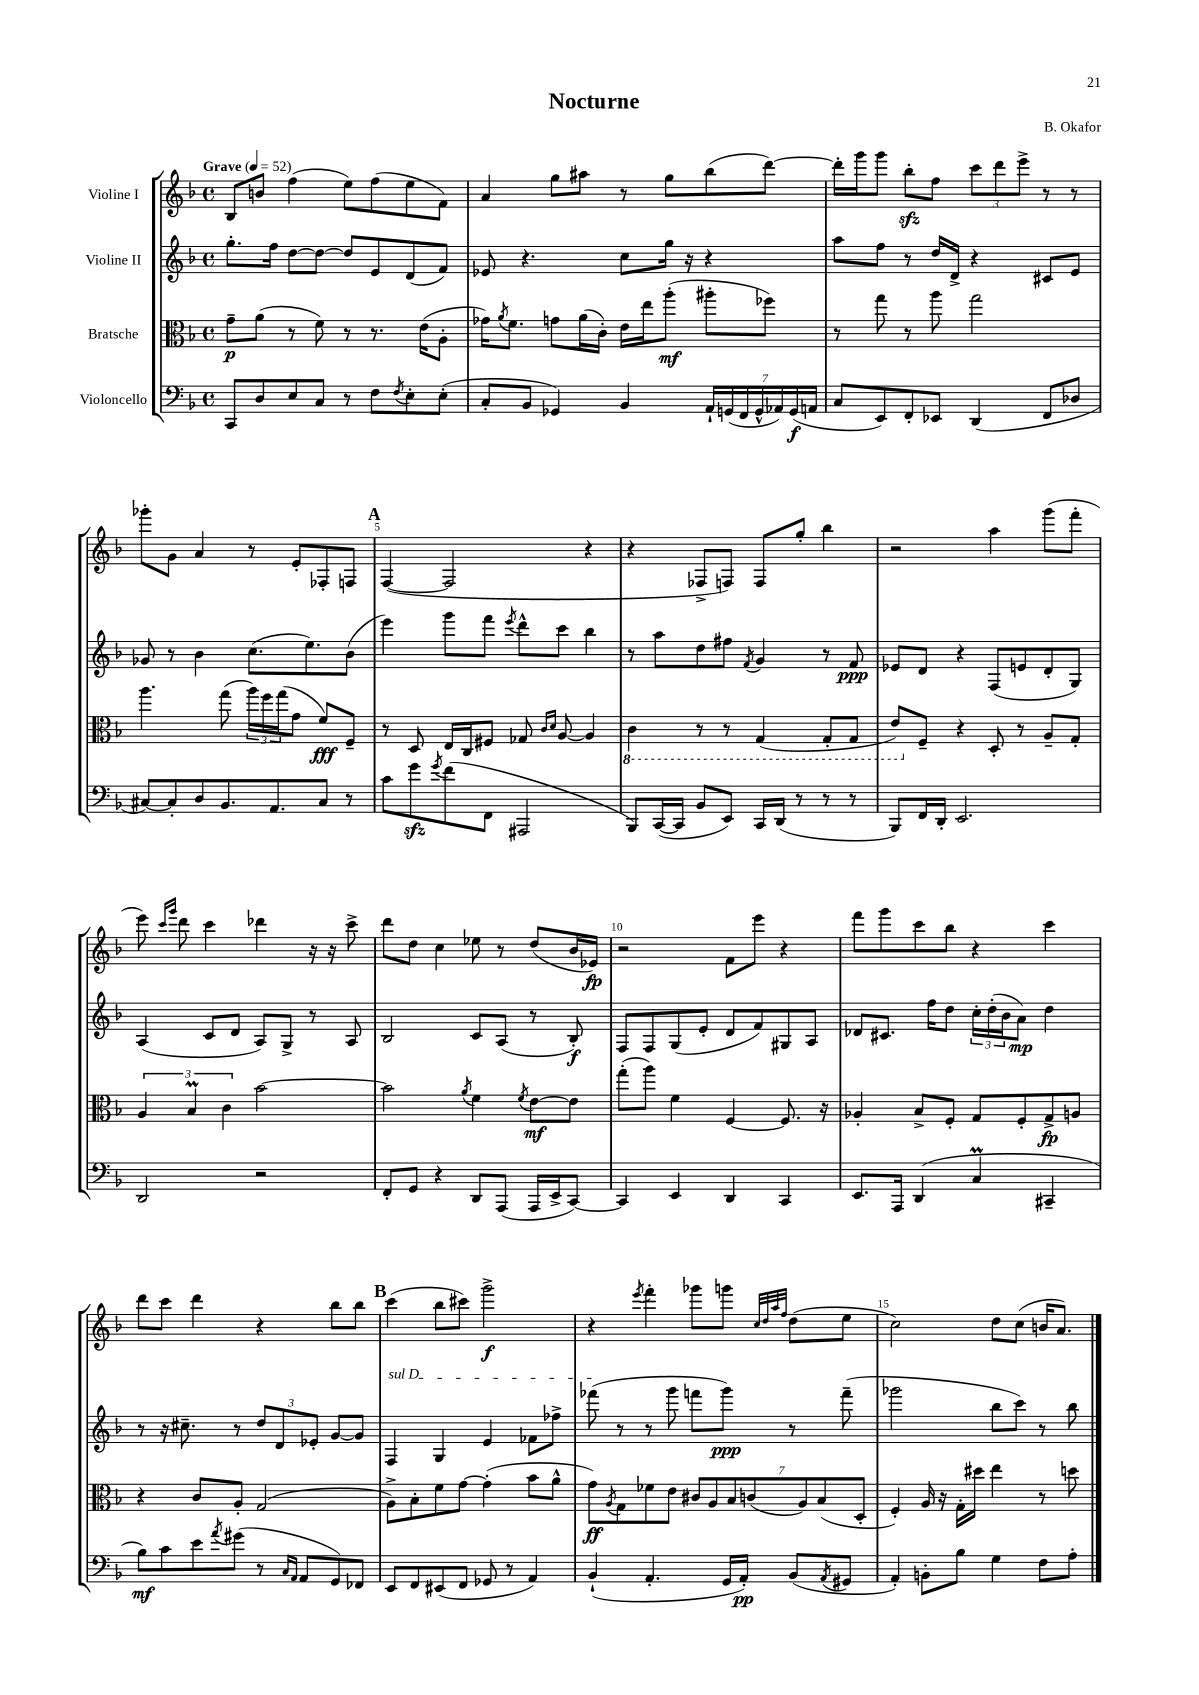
\header { title = "Nocturne" composer = "B. Okafor" }
<<
\new StaffGroup <<
\new Staff = "s0" \with { instrumentName = "Violine I" } {
    \clef treble \key f \major \defaultTimeSignature \time 4/4 \tempo "Grave" 4 = 52
    bes8 b'8 f''4( e''8) f''8( e''8 f'8) |
    a'4 g''8 ais''8 r8 g''8 bes''8( d'''8~) |
    d'''16-. g'''16 g'''8 bes''8-.\sfz f''8 \tuplet 3/2 { c'''8 d'''8 e'''8-> } r8 r8 |
    ges'''8-. g'8 a'4 r8 e'8-. fes8-. f8 |
    \mark \markup { \bold "A" } f4~( f2 r4 |
    r4 fes8-> f8) f8 g''8-. bes''4 |
    r2 a''4 g'''8( f'''8-. |
    e'''8) \grace { c'''16 g'''16 } d'''8 c'''4 des'''4 r16 r16 c'''8-> |
    d'''8 d''8 c''4 ees''8 r8 d''8( bes'16 ees'16\fp) |
    r2 f'8 e'''8 r4 |
    f'''8 g'''8 c'''8 bes''8 r4 c'''4 |
    d'''8 c'''8 d'''4 r4 bes''8 bes''8 |
    \mark \markup { \bold "B" } c'''4( bes''8 cis'''8) g'''2->\f |
    r4 \acciaccatura { e'''8 } f'''4-. ges'''8 g'''8 \grace { c''32 d''32 a''32 f''32 } d''8( e''8 |
    c''2) d''8 c''8( b'16 a'8.) \bar "|." |
}
\new Staff = "s1" \with { instrumentName = "Violine II" } {
    \clef treble \key f \major \defaultTimeSignature \time 4/4
    g''8.-. f''16 d''8~ d''8~ d''8 e'8 d'8( f'8) |
    ees'8 r4. c''8 g''16 r16 r4 |
    a''8 f''8 r8 d''16 d'16-> r4 cis'8 e'8 |
    ges'8 r8 bes'4 c''8.( e''8.) bes'8( |
    \mark \markup { \bold "A" } e'''4) g'''8 f'''8 \acciaccatura { e'''8 } d'''8-^ c'''8 bes''4 |
    r8 a''8 d''8 fis''8 \acciaccatura { f'8 } g'4 r8 f'8\ppp |
    ees'8 d'8 r4 f8( e'8 d'8-. g8) |
    a4( c'8 d'8 a8) g8-> r8 a8 |
    bes2 c'8 a8( r8 bes8-.\f) |
    f8 f8 g8( e'8-. d'8 f'8) gis8 a8 |
    des'8 cis'8. f''16 d''8 \tuplet 3/2 { c''16-. d''16-.( bes'16 } a'8\mp) d''4 |
    r8 r16 cis''8.-- r8 \tuplet 3/2 { d''8 d'8 ees'8-. } g'8~ g'8 |
    \mark \markup { \bold "B" } \once \override TextSpanner.bound-details.left.text = \markup { \italic "sul D" } f4\startTextSpan g4 e'4 fes'8 fes''8-> |
    fes'''8\stopTextSpan( r8 r8 g'''8 f'''8 g'''8\ppp) r8 f'''8--( |
    ges'''2 bes''8 c'''8) r8 bes''8 \bar "|." |
}
\new Staff = "s2" \with { instrumentName = "Bratsche" } {
    \clef alto \key f \major \defaultTimeSignature \time 4/4
    g'8--\p a'8( r8 f'8) r8 r8. e'16( a8-. |
    ges'16) \acciaccatura { a'8 } f'8. g'8 a'16( c'16-.) e'16 e''16 a''8-.\mf( ais''8-. fes''8) |
    r8 g''8 r8 a''8 g''2 |
    a''4. g''8( \tuplet 3/2 { a''16) f''16 g''16( } g'8 f'8\fff) f8-- |
    \mark \markup { \bold "A" } r8 d8 e16 c16 fis8 ges8 \grace { c'16 d'16 } a8~ a4 |
    \ottava #-1 c4 r8 r8 g,4( g,8-. g,8 |
    e8) \ottava #0 f8-- r4 d8-. r8 a8-- g8-. |
    \tuplet 3/2 { a4 bes4\prall c'4 } bes'2~ |
    bes'2 \acciaccatura { a'8 } f'4 \acciaccatura { f'8 } e'8~\mf e'8 |
    g''8-.( a''8) f'4 f4~ f8. r16 |
    aes4-. bes8-> f8-. g8 f8-. g8->\fp a8 |
    r4 c'8 a8-. g2( |
    \mark \markup { \bold "B" } a8->) bes8-. f'8 g'8~ g'4-.( bes'8 a'8-^ |
    g'8\ff) \acciaccatura { a8 } g8 fes'8 e'8 \tuplet 7/4 { cis'8 a8 bes8 c'8( a8) bes8( d8-. } |
    f4-.) a16 r16 g16-. dis''16 e''4 r8 d''8 \bar "|." |
}
\new Staff = "s3" \with { instrumentName = "Violoncello" } {
    \clef bass \key f \major \defaultTimeSignature \time 4/4
    c,8 d8 e8 c8 r8 f8 \acciaccatura { f8 } e8-. e8-.( |
    c8-. bes,8 ges,4) bes,4 \tuplet 7/4 { a,16-! g,16( f,16 g,16-^ aes,16) g,16\f( a,16 } |
    c8 e,8) f,8-. ees,8 d,4( f,8 des8 |
    cis8~) cis8-. d8 bes,8. a,8. cis8 r8 |
    \mark \markup { \bold "A" } c'8 g'8\sfz \acciaccatura { g'8 } f'8( f,8 ais,,2 |
    bes,,8) c,16~( c,16 bes,8 e,8) c,16 d,16( r8 r8 r8 |
    bes,,8) f,16 d,16-. e,2. |
    d,2 r2 |
    f,8-. g,8 r4 d,8 a,,8( a,,16 e,16-> c,8~) |
    c,4 e,4 d,4 c,4 |
    e,8. a,,16 d,4( c4\prall cis,4-- |
    bes8\mf) c'8 e'8 \acciaccatura { a'8 } gis'8( r8 \grace { c16 a,16 } a,8 g,8) fes,8 |
    \mark \markup { \bold "B" } e,8 f,8 eis,8( f,8 ges,8 r8 a,4) |
    bes,4-!( a,4.-. g,16 a,16-.\pp) bes,8( \acciaccatura { a,8 } gis,8 |
    a,4-.) b,8-. bes8 g4 f8 a8-. \bar "|." |
}
>>
>>
\layout { \context { \Score \override BarNumber.break-visibility = ##(#f #t #t) barNumberVisibility = #(every-nth-bar-number-visible 5) } }
